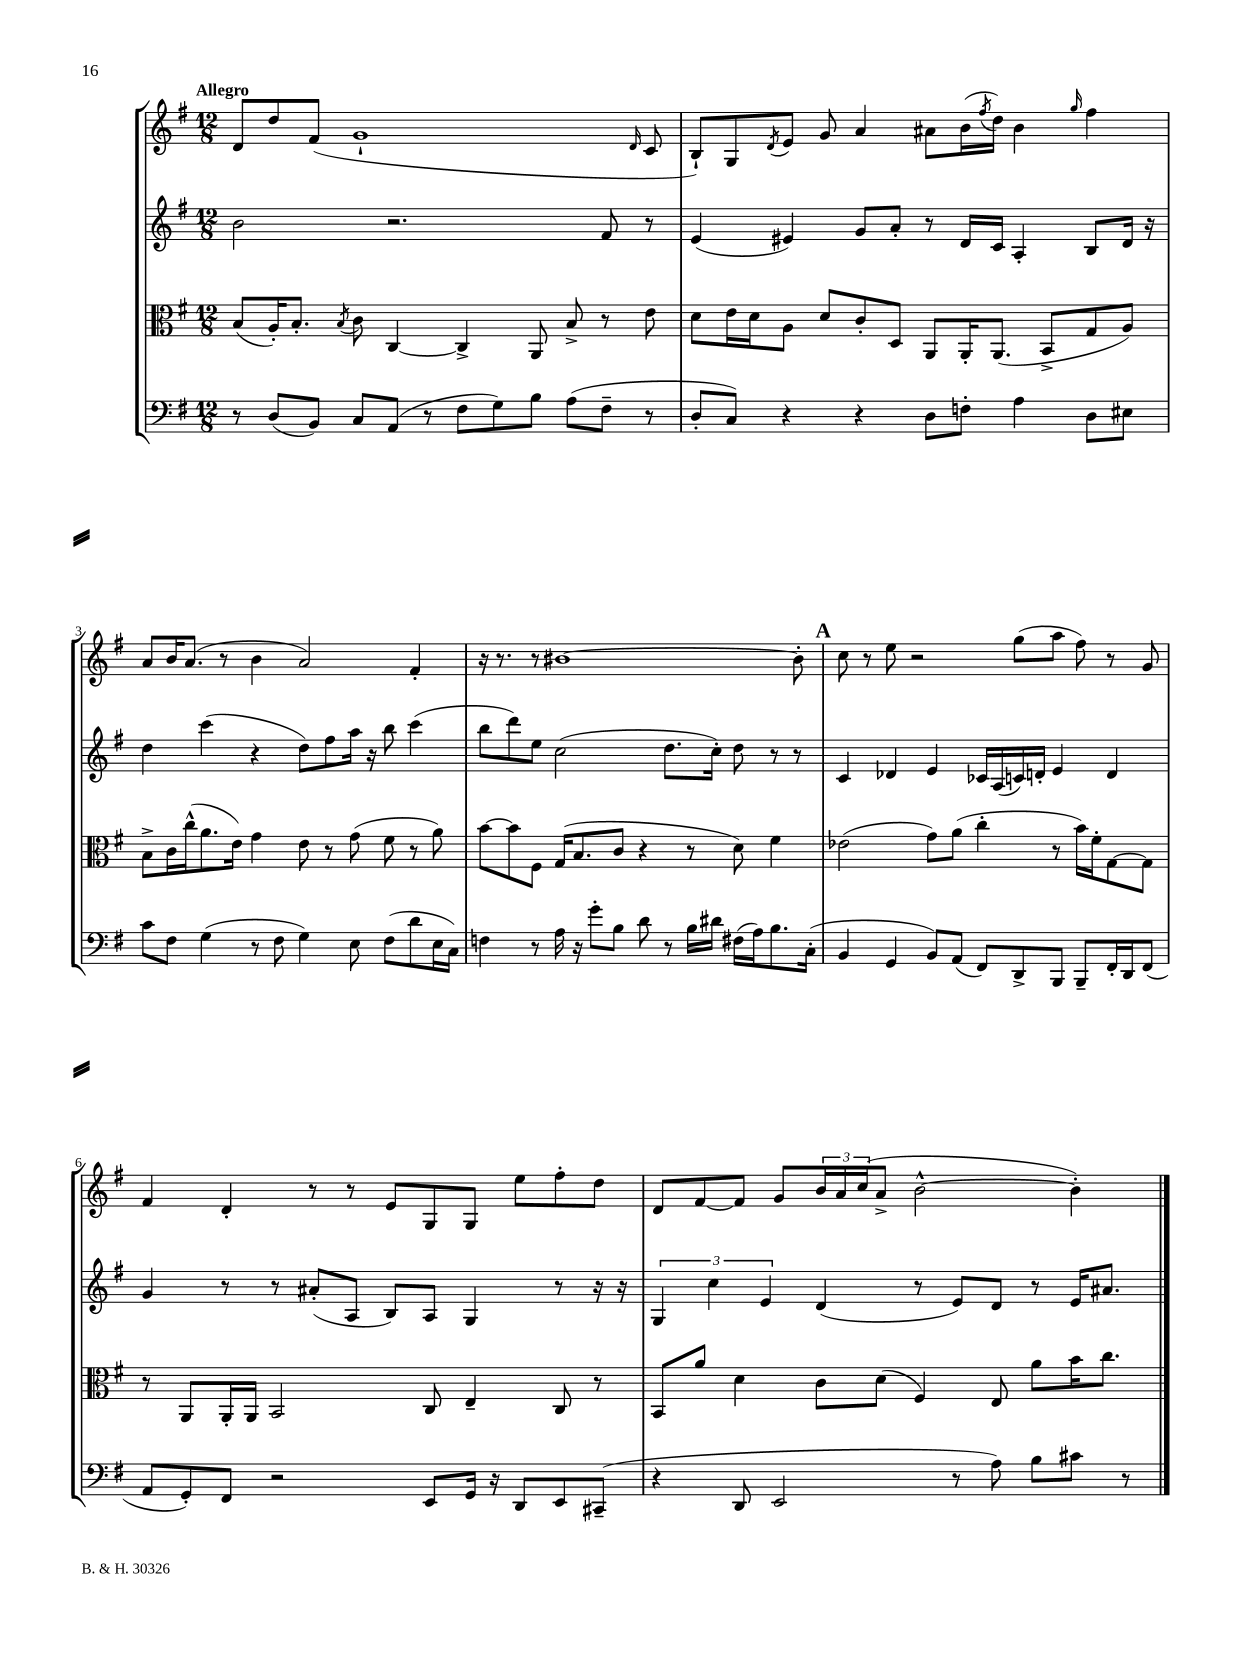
<<
\new StaffGroup <<
\new Staff = "s0" {
    \clef treble \key g \major \numericTimeSignature \time 12/8 \tempo "Allegro"
    d'8 d''8 fis'8( g'1-! \grace { d'16 } c'8 |
    b8-!) g8 \acciaccatura { d'8 } e'8 g'8 a'4 ais'8 b'16( \acciaccatura { fis''8 } d''16) b'4 \grace { g''16 } fis''4 |
    a'8 b'16 a'8.( r8 b'4 a'2) fis'4-. |
    r16 r8. r8 bis'1~ bis'8-. |
    \mark \markup { \bold "A" } c''8 r8 e''8 r2 g''8( a''8 fis''8) r8 g'8 |
    fis'4 d'4-. r8 r8 e'8 g8 g8 e''8 fis''8-. d''8 |
    d'8 fis'8~ fis'8 g'8 \tuplet 3/2 { b'16 a'16 c''16( } a'8-> b'2~-^ b'4-.) \bar "|." |
}
\new Staff = "s1" {
    \clef treble \key g \major \numericTimeSignature \time 12/8
    b'2 r2. fis'8 r8 |
    e'4( eis'4) g'8 a'8-. r8 d'16 c'16 a4-. b8 d'16 r16 |
    d''4 c'''4( r4 d''8) fis''8 a''16 r16 b''8 c'''4( |
    b''8 d'''8) e''8 c''2( d''8. c''16-.) d''8 r8 r8 |
    \mark \markup { \bold "A" } c'4 des'4 e'4 ces'16 a16( c'16) d'16-. e'4 d'4 |
    g'4 r8 r8 ais'8-.( a8 b8) a8 g4 r8 r16 r16 |
    \tuplet 3/2 { g4 c''4 e'4 } d'4( r8 e'8) d'8 r8 e'16 ais'8. \bar "|." |
}
\new Staff = "s2" {
    \clef alto \key g \major \numericTimeSignature \time 12/8
    b8( a16-.) b8.-. \acciaccatura { b8 } c'8 c4~ c4-> a,8 b8-> r8 e'8 |
    d'8 e'16 d'16 a8 d'8 c'8-. d8 a,8 a,16-. a,8.( b,8-> g8 a8) |
    b8-> c'16 c''16-^( a'8. e'16) g'4 e'8 r8 g'8( fis'8 r8 a'8) |
    b'8~ b'8 fis8 g16( b8. c'8 r4 r8 d'8) fis'4 |
    \mark \markup { \bold "A" } ees'2( g'8) a'8( c''4-. r8 b'16) fis'16-. g8~ g8 |
    r8 a,8 a,16-. a,16 b,2 c8 e4-- c8 r8 |
    b,8 a'8 d'4 c'8 d'8( fis4) e8 a'8 b'16 c''8. \bar "|." |
}
\new Staff = "s3" {
    \clef bass \key g \major \numericTimeSignature \time 12/8
    r8 d8( b,8) c8 a,8( r8 fis8 g8) b8 a8( fis8-- r8 |
    d8-. c8) r4 r4 d8 f8-. a4 d8 eis8 |
    c'8 fis8 g4( r8 fis8 g4) e8 fis8( d'8 e16 c16) |
    f4 r8 a16 r16 g'8-. b8 d'8 r8 b16 dis'16 fis16( a16) b8. c16-.( |
    \mark \markup { \bold "A" } b,4 g,4 b,8) a,8( fis,8) d,8-> b,,8 b,,8-- fis,16-. d,16 fis,8( |
    a,8 g,8-.) fis,8 r2 e,8 g,16 r16 d,8 e,8 cis,8--( |
    r4 d,8 e,2 r8 a8) b8 cis'8 r8 \bar "|." |
}
>>
>>
